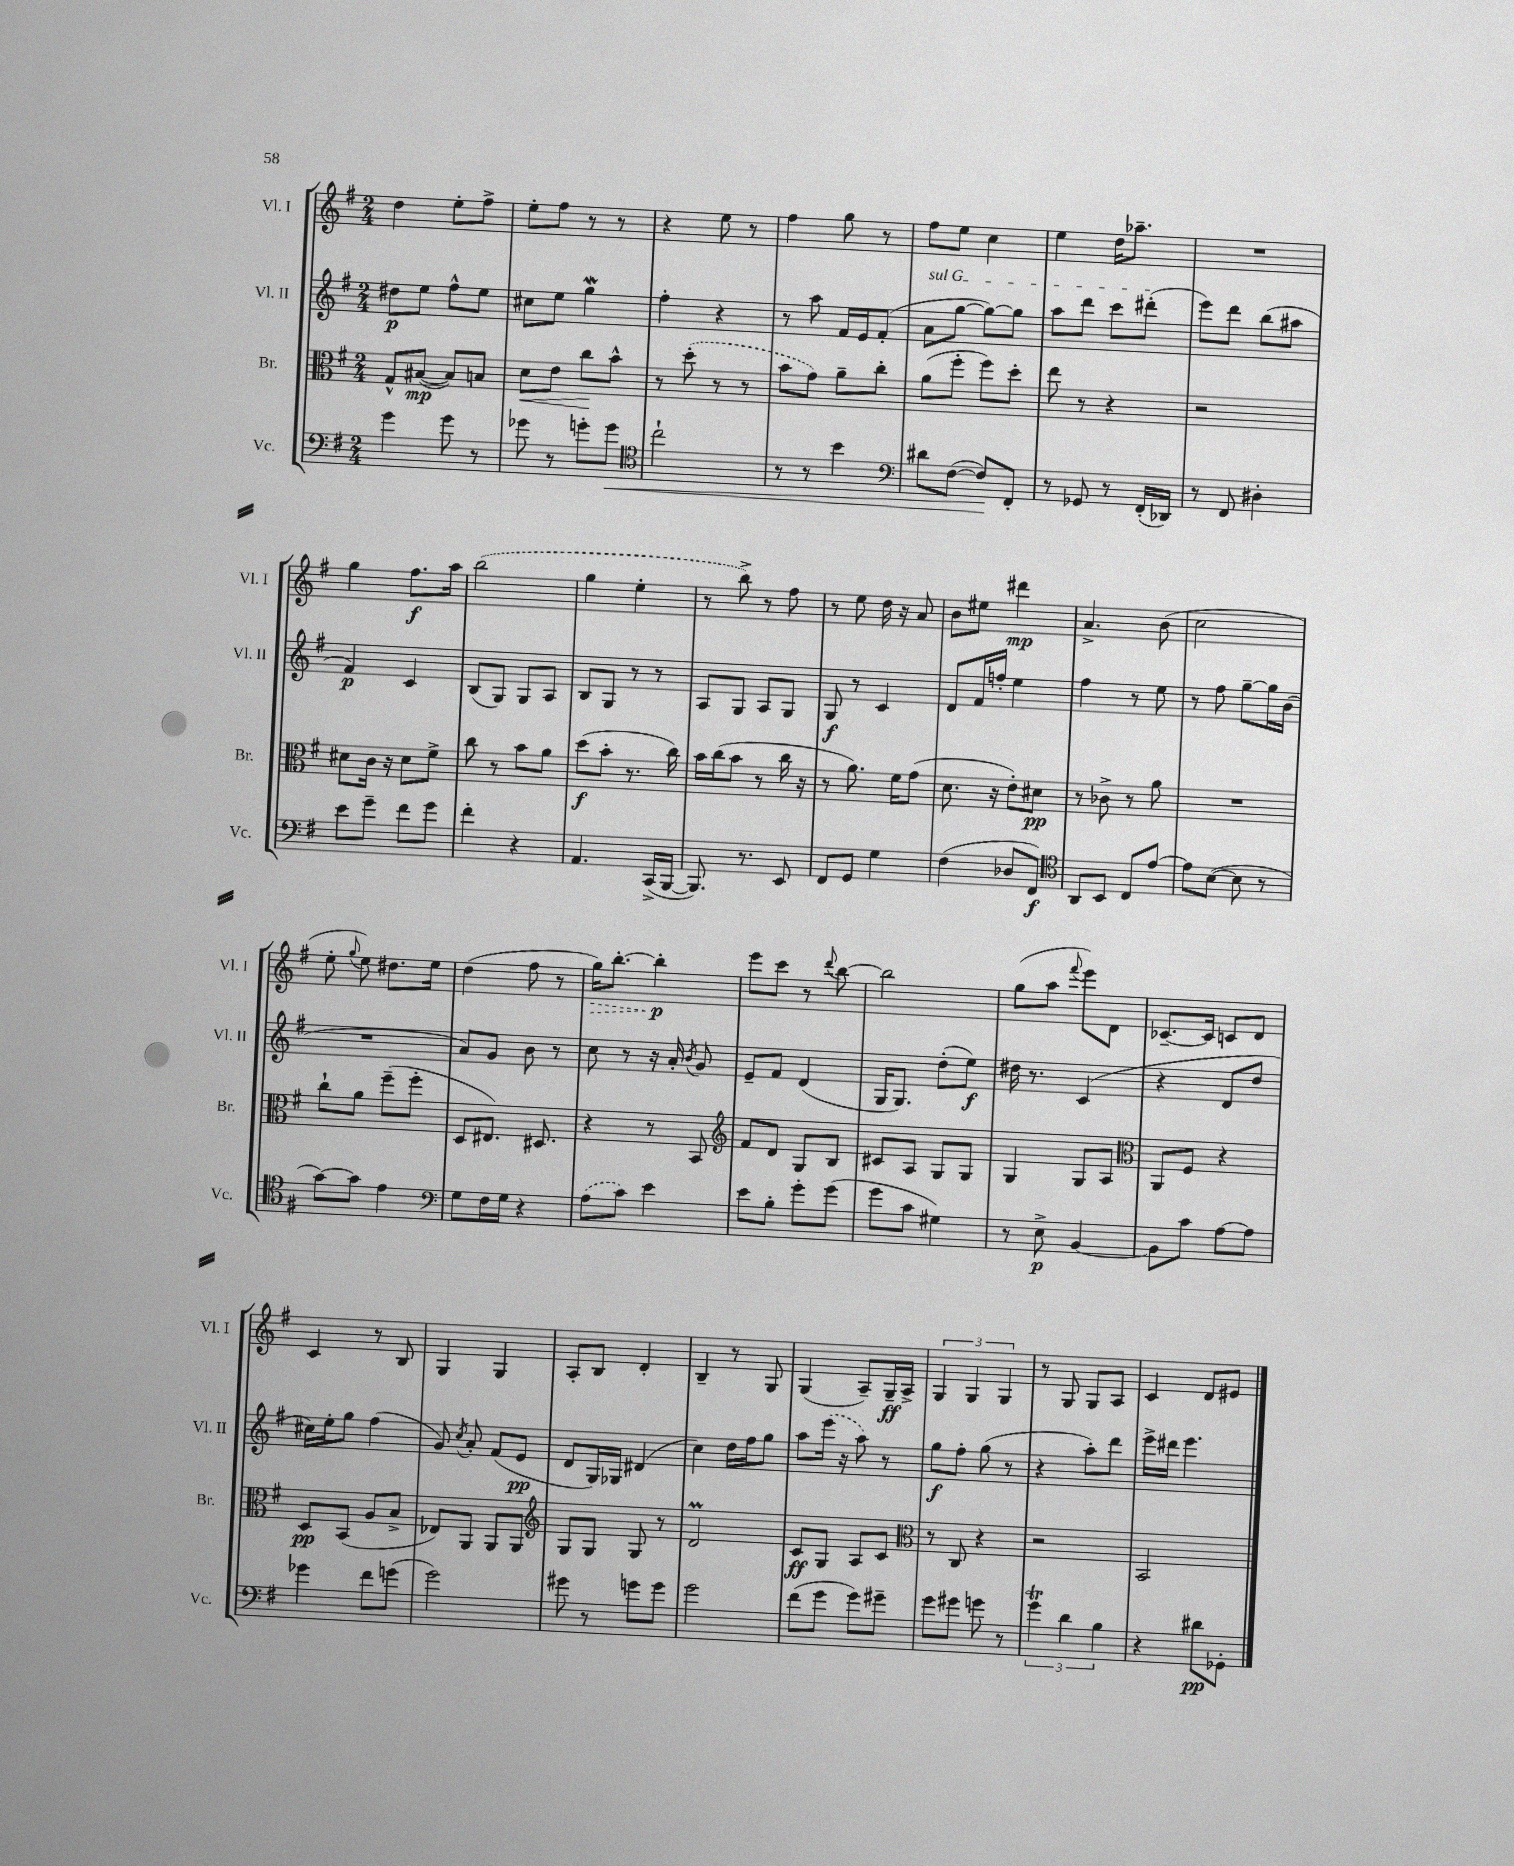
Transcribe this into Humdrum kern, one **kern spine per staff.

**kern	**kern	**kern	**kern
*staff4	*staff3	*staff2	*staff1
*clefF4	*clefC3	*clefG2	*clefG2
*k[f#]	*k[f#]	*k[f#]	*k[f#]
*M2/4	*M2/4	*M2/4	*M2/4
4g	8G^^	8dd#	4dd
.	([8B#	8ee	.
8g	8B#])	8ff#^^	8ee'
8r	8B	8ee	8ff#^
=	=	=	=
8g-	8d	8cc#	8ee'
8r	8e	8ee	8ff#
8g'	8cc	4gg	8r
8g	8b^^	.	8r
=	=	=	=
*clefC4	*	*	*
2cc`	8r	4ff#'	4r
.	(8dd'	.	.
.	8r	4r	8ee
.	8r	.	8r
=	=	=	=
8r	8b	8r	4ff#
8r	8g)	8aa	.
4b	8a~	16f#	8gg
.	.	16e	.
.	8cc'	(8f#'	8r
=	=	=	=
*clefF4	*	*	*
8d#	(8a	8a	8ff#
([8F#	8ff#'	[8gg	8ee
8F#])	8ff#)	8gg_)	4cc
8FF#'	8dd'	8gg]	.
=	=	=	=
8r	8ee	8aa	4ee
8GG-	8r	8ddd	.
8r	4r	8ccc	16dd
.	.	.	8.aa-~
(16FF#'	.	(8ddd#'	.
16DD-)	.	.	.
=	=	=	=
8r	2r	8eee)	2r
8FF#	.	8ddd	.
4D#'	.	(8bb	.
.	.	8aa#	.
=	=	=	=
8e	8d#	4f#)	4gg
8g~	16c	.	.
.	16r	.	.
8f#	8d#	4c	8.ff#
8g	8f#^	.	.
.	.	.	16aa
=	=	=	=
4f#'	8cc	(8B	(2bb
.	8r	8G)	.
4r	8b	8G	.
.	8a	8A	.
=	=	=	=
4.AA	(8dd	8B	4gg
.	8b'	8G	.
.	8.r	8r	4ee'
(16CC^	.	8r	.
[16BBB	16cc)	.	.
=	=	=	=
8.BBB])	16b	8A	8r
.	(16cc	.	.
.	8b	8G	8bb^)
8.r	.	.	.
.	8r	8A	8r
8EE	16cc	8G	8ff#
.	16r	.	.
=	=	=	=
8FF#	8r	8G	8r
8GG	8.a)	8r	8ee
4G	.	4c	16dd
.	16f#	.	16r
.	(8g	.	8a
=	=	=	=
(4F#	8.d	8d	8b
.	.	16f#	8ee#
.	16r	16ff'	.
8D-	8e')	4ee	4ddd#
8FF#)	8d#	.	.
=	=	=	=
*clefC4	*	*	*
8AA	8r	4ff#	4.a^
8BB	8c-^	.	.
8C	8r	8r	.
[8e	8a	8ee	(8b
=	=	=	=
8e]	2r	8r	2cc
([8B	.	8ff#	.
8B]	.	[8gg~	.
8r	.	16gg]	.
.	.	(16b	.
=	=	=	=
[8g)	8cc`	2r	8ee'
.	.	.	8qqgg
8g]	8a	.	8ee)
4e	(8ff#~	.	8.dd#
.	8ff#'	.	.
.	.	.	16ee
=	=	=	=
*clefF4	*	*	*
8G	8D	8a)	(4dd
16F#	8.E#)	8g	.
16G	.	.	.
4r	.	8b	8ff#
.	8.D#	.	.
.	.	8r	8r
=	=	=	=
(8A	4r	8cc	16gg)
.	.	.	[8.bb'
8c)	.	8r	.
4e	8r	16r	4bb']
.	.	16a'	.
.	.	8qb	.
.	8BB	8g	.
=	=	=	=
*	*clefG2	*	*
8e	8f#	8e~	8eee
8B'	8d	8f#	8ccc
8g'	8G	(4d	8r
.	.	.	8qqddd
(8g	8B	.	[8bb
=	=	=	=
8g	8c#	16G	2bb]
.	.	8.G)	.
8c	8A	.	.
4G#)	8G	(8dd'	.
.	8G	8ee)	.
=	=	=	=
8r	4G	16dd#	(8gg
.	.	8.r	.
8E^	.	.	8aa
.	.	.	8qqfff#
[4BB	8G	(4c	8eee)
.	8A	.	8d
=	=	=	=
*	*clefC3	*	*
8BB]	8AA	4r	[8.c-~
8c	8F#	.	.
.	.	.	16c-]
[8A	4r	8d	8c
8A]	.	8dd	8d
=	=	=	=
4g-	8D	16cc#)	4c
.	.	16ee'	.
.	(8BB	8gg	.
8f#	8A	(4ff#	8r
(8g	8B^	.	8B
=	=	=	=
2g)	8E-)	8g)	4G
.	.	8qcc	.
.	8AA	8a'	.
.	8AA	(8f#	4G
.	8AA	8e	.
=	=	=	=
*	*clefG2	*	*
8g#	8G	8d	8A'
8r	8G	16G)	8B
.	.	16G-	.
8g	8G	(4d#	4d'
8g	8r	.	.
=	=	=	=
2g	2d	4cc)	4B~
.	.	16dd	8r
.	.	16ff#	.
.	.	8gg	8G
=	=	=	=
(8f#	8c	8aa	(4G
8g	8G	(16eee	.
.	.	16r	.
8g)	8A	8aa)	8A~)
8g#~	8c	8r	16G~
.	.	.	16A^
=	=	=	=
*	*clefC3	*	*
8g	8r	8gg	6G
8g#	8C	8ff#'	.
.	.	.	6G
8g	4r	(8gg	.
.	.	.	6G
8r	.	8r	.
=	=	=	=
6g	2r	4r	8r
.	.	.	8G
6d	.	.	.
.	.	8aa')	8G
6B	.	.	.
.	.	8ddd	8A
=	=	=	=
4r	2BB	16eee^	4c
.	.	16ddd#	.
.	.	4.eee	.
8d#	.	.	8d
8GG-'	.	.	8e#
==	==	==	==
*-	*-	*-	*-
